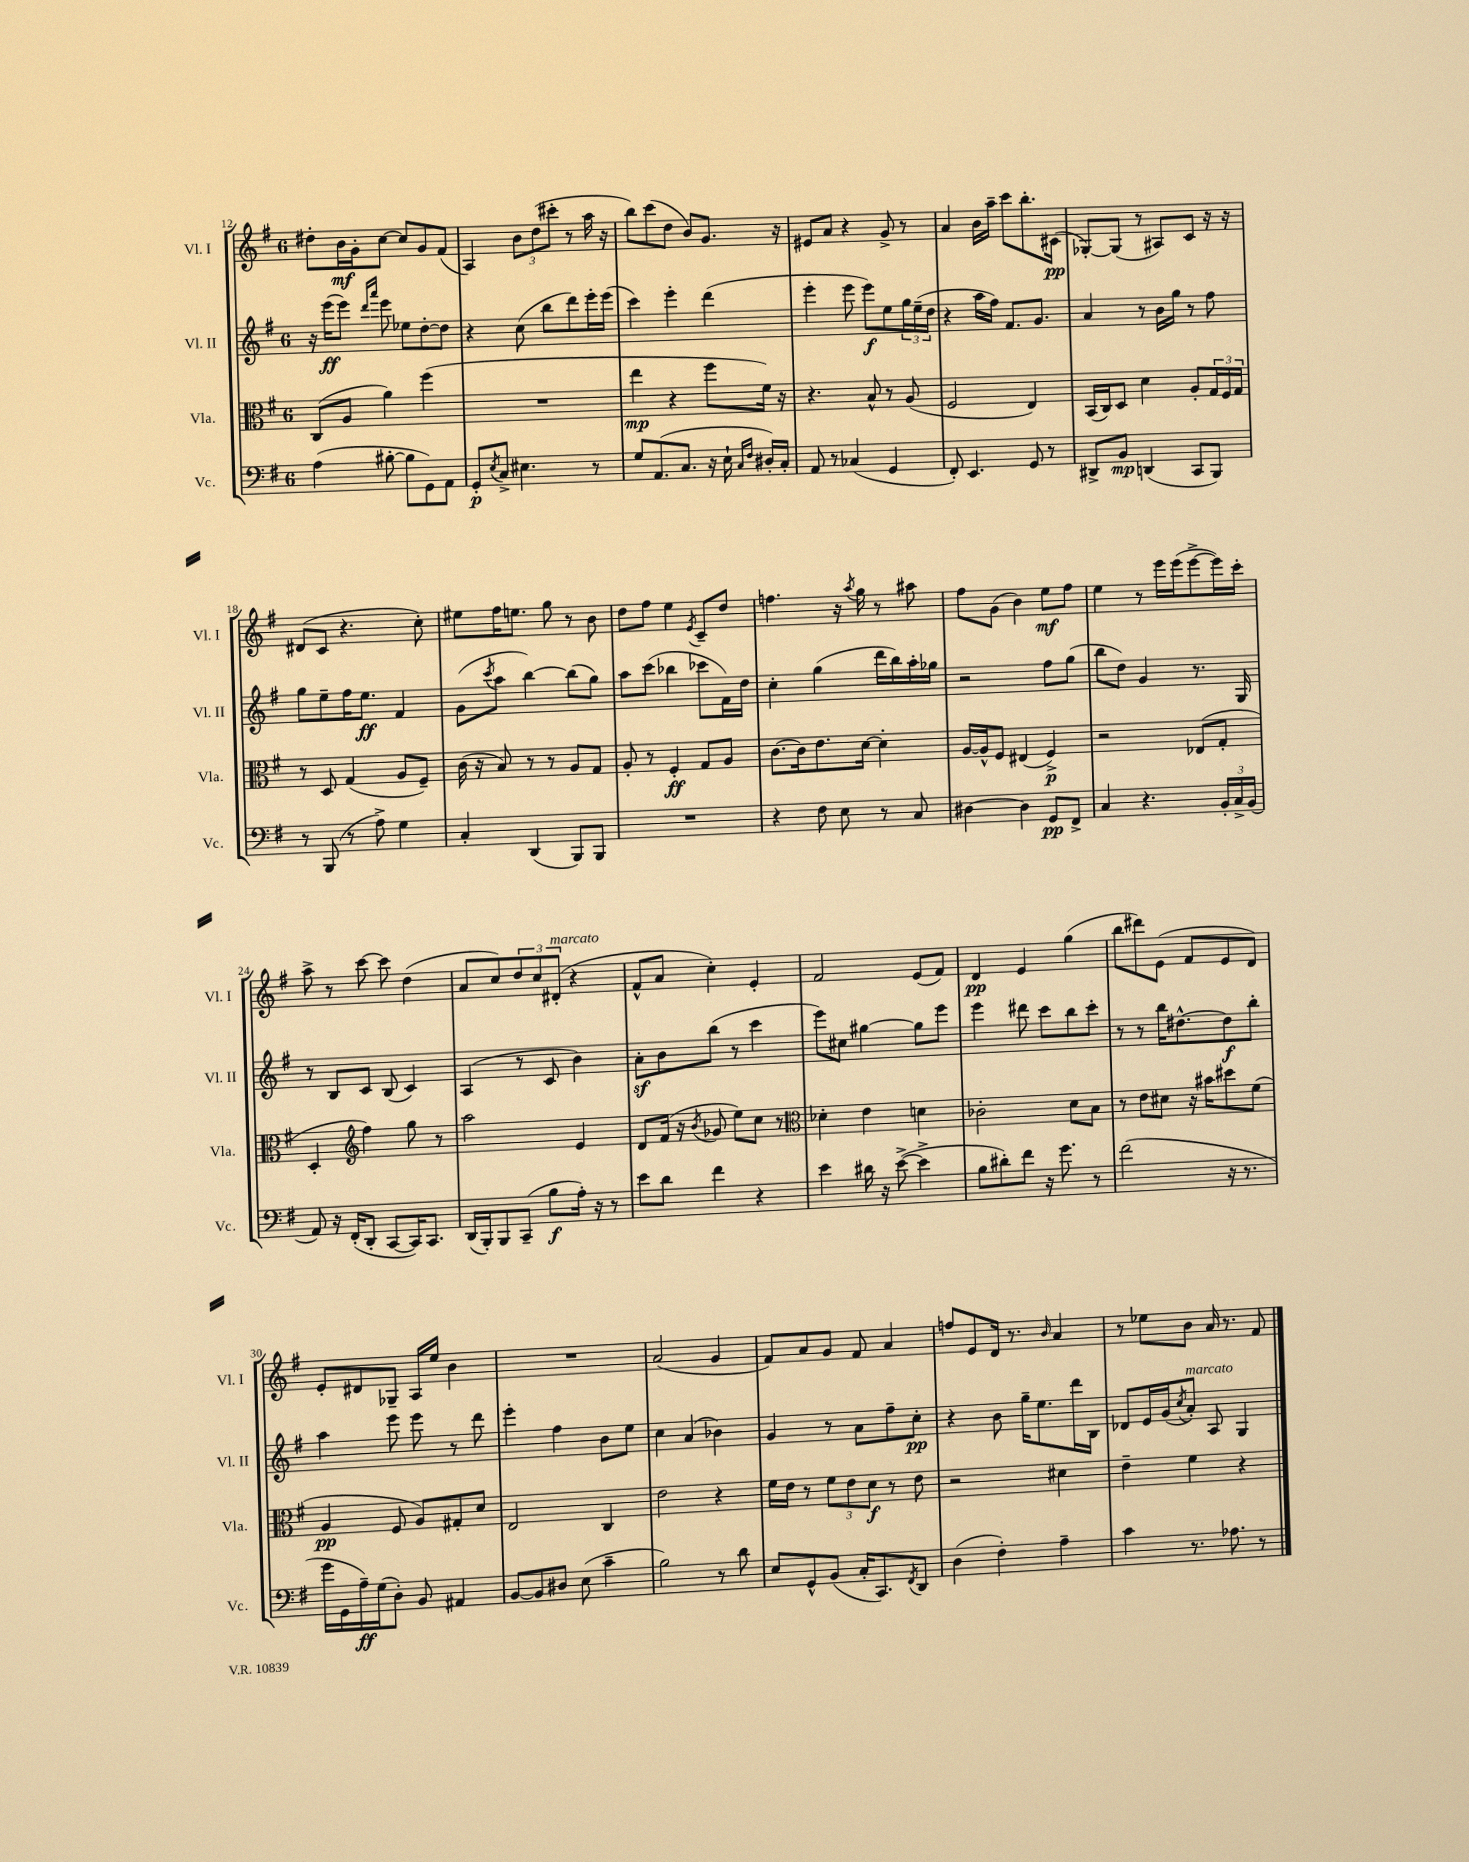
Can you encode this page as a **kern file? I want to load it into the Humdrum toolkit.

**kern	**dynam	**kern	**dynam	**kern	**dynam	**kern	**dynam
*part4	*part4	*part3	*part3	*part2	*part2	*part1	*part1
*staff4	*staff4	*staff3	*staff3	*staff2	*staff2	*staff1	*staff1
*I"Vc.	*	*I"Vla.	*	*I"Vl. II	*	*I"Vl. I	*
*I'Vc.	*	*I'Vla.	*	*I'Vl. II	*	*I'Vl. I	*
*clefF4	*	*clefC3	*	*clefG2	*	*clefG2	*
*k[f#]	*	*k[f#]	*	*k[f#]	*	*k[f#]	*
*M6/8	*	*M6/8	*	*M6/8	*	*M6/8	*
=12	=12	=12	=12	=12	=12	=12	=12
(4A\	.	(8C/L	.	16r	.	8dd#X'\L	.
.	.	.	.	(16eee\KL	ff	.	.
.	.	8A/J	.	8eee\J)	.	16b\L	mf
.	.	.	.	.	.	16g'\J	.
.	.	.	.	16qqddd/LL	.	.	.
.	.	.	.	16qqaaa/JJ	.	.	.
[8B#X'\	.	4a\)	.	8eee\	.	[8cc\J	.
8B#\L]	.	.	.	8ee-X\L	.	8cc/L]	.
8GG\)	.	(4ff#\	.	[8dd'\	.	8g/	.
8AA\J	.	.	.	8dd\J]	.	(8f#/J	.
=13	=13	=13	=13	=13	=13	=13	=13
8GG'/L	p	2.r	.	4r	.	4A/)	.
8qE/	.	.	.	.	.	.	.
8C^/J	.	.	.	.	.	.	.
4.E#X\	.	.	.	(8cc\	.	12b\L	.
.	.	.	.	.	.	(12dd\	.
.	.	.	.	8bb\L	.	.	.
.	.	.	.	.	.	12ccc#X'\J	.
.	.	.	.	8ddd\)	.	8r	.
8r	.	.	.	16eee'\L	.	16aa\	.
.	.	.	.	(16eee\JJ	.	16r	.
=14	=14	=14	=14	=14	=14	=14	=14
8G/L	.	4ee\	mp	4ccc\)	.	8bb\L)	.
(8.AA/	.	.	.	.	.	(8ccc\	.
.	.	4r	.	4eee'\	.	8dd\J	.
8.C/J	.	.	.	.	.	.	.
.	.	.	.	.	.	8b/L)	.
16r	.	8ff#\L	.	(4ddd\	.	8.g/J	.
16E`\	.	.	.	.	.	.	.
16qqC/LL	.	.	.	.	.	.	.
16qqF#/JJ	.	.	.	.	.	.	.
16D#X'/LL)	.	16f#\Jk)	.	.	.	.	.
16C'/JJ	.	16r	.	.	.	16r	.
=15	=15	=15	=15	=15	=15	=15	=15
8AA/	.	4.r	.	4eee'\	.	8e#X/L	.
8r	.	.	.	.	.	8a/J	.
(4C-X/	.	.	.	8eee\	.	4r	.
.	.	8B^^/	.	8eee\L)	f	.	.
4GG/	.	8r	.	8ee\	.	8g^/	.
.	.	(8A/	.	24gg\L	.	8r	.
.	.	.	.	(24ee~\	.	.	.
.	.	.	.	24dd\JJ	.	.	.
=16	=16	=16	=16	=16	=16	=16	=16
8FF#'/)	.	2F#/	.	4r	.	4a/	.
4.EE/	.	.	.	.	.	.	.
.	.	.	.	16aa\LL	.	16b\LL	.
.	.	.	.	16ff#\JJ)	.	16aa~\JJ	.
.	.	.	.	8.f#/L	.	8ccc\L	.
8GG/	.	4E/)	.	.	.	8.bb'\	.
.	.	.	.	8.g/J	.	.	.
8r	.	.	.	.	.	.	.
.	.	.	.	.	.	(16c#X\Jk	pp
=17	=17	=17	=17	=17	=17	=17	=17
8DD#X^/L	.	(16BB/LL	.	4a/	.	[8G-X'/L)	.
.	.	16C/J)	.	.	.	.	.
8BB/J	mp	8D/J	.	.	.	(8G-/J]	.
(4DDn/	.	4d\	.	8r	.	8r	.
.	.	.	.	16b\LL	.	8A#X/L)	.
.	.	.	.	16gg\JJ	.	.	.
8CC/L	.	8A'/L	.	8r	.	8c/J	.
8BBB/J)	.	24G/L	.	8ff#\	.	16r	.
.	.	24F#/	.	.	.	.	.
.	.	.	.	.	.	16r	.
.	.	24G/JJ	.	.	.	.	.
!!LO:LB:g=z
=18	=18	=18	=18	=18	=18	=18	=18
8r	.	8r	.	8gg\L	.	(8d#X/L	.
(8BBB/	.	8D/	.	8ee~\	.	8c/J	.
8r	.	(4G/	.	16ff#\K	.	4.r	.
.	.	.	.	8.ee\J	ff	.	.
8A^\)	.	.	.	.	.	.	.
4G\	.	8A/L	.	4f#/	.	.	.
.	.	8F#~/J)	.	.	.	8cc'\)	.
=19	=19	=19	=19	=19	=19	=19	=19
4C'/	.	(16c\	.	(8g\L	.	8ee#X\L	.
.	.	16r	.	.	.	.	.
.	.	.	.	8qccc/	.	.	.
.	.	8B/)	.	8aa\J	.	16ff#\K	.
.	.	.	.	.	.	8.een\J	.
(4DD/	.	8r	.	[4bb\)	.	.	.
.	.	8r	.	.	.	8gg\	.
8BBB/L)	.	8A/L	.	(8bb\L]	.	8r	.
8BBB/J	.	8G/J	.	8gg\J)	.	8b\	.
=20	=20	=20	=20	=20	=20	=20	=20
2.r	.	8A'/	.	8aa\L	.	8dd\L	.
.	.	8r	.	(8ccc\J	.	8ff#\J	.
.	.	4F#'/	ff	4bb-X\	.	4ee\	.
.	.	.	.	.	.	8qe/	.
.	.	8G/L	.	8ccc-X\L	.	8c~/L	.
.	.	8A/J	.	16f#\L)	.	8dd/J	.
.	.	.	.	16dd\JJ	.	.	.
=21	=21	=21	=21	=21	=21	=21	=21
4r	.	[8.c\L	.	4cc'\	.	4.ffn\	.
.	.	16c\k]	.	.	.	.	.
8F#\	.	8.e\	.	(4gg\	.	.	.
8E\	.	.	.	.	.	16r	.
.	.	.	.	.	.	8qaa/	.
.	.	[16d\Jk	.	.	.	16gg\	.
8r	.	4d'\]	.	16ddd\LL	.	8r	.
.	.	.	.	16bb\)	.	.	.
8C/	.	.	.	16aa'\	.	8aa#X\	.
.	.	.	.	16gg-X\JJ	.	.	.
=22	=22	=22	=22	=22	=22	=22	=22
[4D#X\	.	[16A/LL	.	2r	.	8ff#\L	.
.	.	16A^^/J]	.	.	.	.	.
.	.	8F#/J	.	.	.	(8g\J	.
4D#\]	.	(4E#X/	.	.	.	4b\)	.
8GG/L	pp	4F#^/)	p	8ff#\L	.	8ee\L	mf
8FF#^/J	.	.	.	(8gg\J	.	8ff#\J	.
=23	=23	=23	=23	=23	=23	=23	=23
4C/	.	2r	.	8bb\L	.	4ee\	.
.	.	.	.	8dd\J)	.	.	.
4.r	.	.	.	4g/	.	8r	.
.	.	.	.	.	.	16eee\LL	.
.	.	.	.	.	.	(16eee\J	.
.	.	(8E-X/L	.	8.r	.	[8eee^\	.
24BB'/LL	.	8G'/J	.	.	.	16eee\L])	.
24C^/	.	.	.	.	.	.	.
.	.	.	.	16G/	.	16ccc'\JJ	.
(24BB/JJ	.	.	.	.	.	.	.
!!LO:LB:g=z
=24	=24	=24	=24	=24	=24	=24	=24
8AA/)	.	4D'/	.	8r	.	8aa^\	.
16r	.	.	.	8B/L	.	8r	.
(16FF#'/KL	.	.	.	.	.	.	.
*	*	*clefG2	*	*	*	*	*
8DD'/J	.	4ff#\)	.	8c/J	.	[8ccc\	.
[8CC/L	.	.	.	(8B/	.	8ccc\]	.
16CC/K])	.	8gg\	.	4c/)	.	(4dd\	.
8.CC/J	.	.	.	.	.	.	.
.	.	8r	.	.	.	.	.
=25	=25	=25	=25	=25	=25	=25	=25
(16DD/LL	.	2aa\	.	(4A/	.	8a/L	.
16BBB'/J)	.	.	.	.	.	.	.
8BBB/	.	.	.	.	.	8cc/)	.
(8CC~/J	.	.	.	8r	.	12dd/	.
.	.	.	.	.	.	12cc/	.
8B\L	f	.	.	8c/	.	.	.
!	!	!	!	!	!	!LO:TX:a:i:t=marcato	!
.	.	.	.	.	.	(12d#X'/J	.
16A'\Jk)	.	4e/	.	4b\)	.	4r	.
16r	.	.	.	.	.	.	.
8r	.	.	.	.	.	.	.
=26	=26	=26	=26	=26	=26	=26	=26
8e\L	.	8d/L	.	8az'\L	.	8f#^^/L	.
8d\J	.	(16f#/Jk	.	8b\	.	8a/J	.
.	.	16r	.	.	.	.	.
.	.	8qb/	.	.	.	.	.
4f#\	.	8g-X/	.	(8bb\J	.	4cc'\)	.
.	.	8ee\L)	.	8r	.	.	.
4r	.	8cc\J	.	4ccc\	.	4e'/	.
.	.	8r	.	.	.	.	.
=27	=27	=27	=27	=27	=27	=27	=27
*	*	*clefC3	*	*	*	*	*
4e\	.	4d-X'\	.	8eee\L)	.	2f#/	.
.	.	.	.	8cc#X\J	.	.	.
16d#X\	.	4e\	.	[4gg#X\	.	.	.
16r	.	.	.	.	.	.	.
([8e^\	.	.	.	.	.	.	.
4e^\]	.	4dn\	.	8gg#\L]	.	(8e/L	.
.	.	.	.	8eee\J	.	8f#/J)	.
=28	=28	=28	=28	=28	=28	=28	=28
8B\L	.	2c-X'\	.	4eee\	.	4d/	pp
8d#X'\)	.	.	.	.	.	.	.
8f#\J	.	.	.	8ddd#X\	.	4e/	.
16r	.	.	.	8ccc\L	.	.	.
8.g\	.	.	.	.	.	.	.
.	.	8d\L	.	8bb\	.	(4gg\	.
8r	.	8B\J	.	8ccc'\J	.	.	.
=29	=29	=29	=29	=29	=29	=29	=29
(2f#\	.	8r	.	8r	.	8bb\L	.
.	.	8e\L	.	8r	.	8ddd#X\)	.
.	.	8d#X\J	.	16bb\KL	.	(8e\J	.
.	.	.	.	[8.dd#X^^\	.	.	.
.	.	16r	.	.	.	8f#/L	.
.	.	16b#X\KL	.	.	.	.	.
16r	.	8dd#X\	.	8dd#\]	f	8e/	.
8.r	.	.	.	.	.	.	.
.	.	(8f#\J	.	8bb'\J	.	8d/J)	.
!!LO:LB:g=z
=30	=30	=30	=30	=30	=30	=30	=30
16g\LL	.	4A/	pp	4aa\	.	8e'/L	.
16GG\	.	.	.	.	.	.	.
16A~\)	ff	.	.	.	.	8d#X/	.
(16G\J	.	.	.	.	.	.	.
8D'\J)	.	8F#/	.	8eee\	.	8G-X~/J	.
8BB/	.	8A/L)	.	8eee\	.	16A/LL	.
.	.	.	.	.	.	16ee/JJ	.
4AA#X/	.	8G#X'/	.	8r	.	4b\	.
.	.	8d/J	.	8ddd\	.	.	.
=31	=31	=31	=31	=31	=31	=31	=31
[8BB/L	.	2E/	.	4eee'\	.	2.r	.
8BB/]	.	.	.	.	.	.	.
8D#X/J	.	.	.	4ff#\	.	.	.
(8E\	.	.	.	.	.	.	.
4c~\	.	4C/	.	8b\L	.	.	.
.	.	.	.	8ee\J	.	.	.
=32	=32	=32	=32	=32	=32	=32	=32
2B\)	.	2e\	.	4cc\	.	(2a/	.
.	.	.	.	(4a/	.	.	.
8r	.	4r	.	4b-X\)	.	4g/	.
8d\	.	.	.	.	.	.	.
=33	=33	=33	=33	=33	=33	=33	=33
8E/L	.	16f#\LL	.	4g/	.	8f#/L)	.
.	.	16e\JJ	.	.	.	.	.
8GG^^/	.	8r	.	.	.	8a/	.
(8BB/J	.	12f#\L	.	8r	.	8g/J	.
.	.	12e\	.	.	.	.	.
16C'/KL	.	.	.	8a\L	.	8f#/	.
.	.	12d\J	f	.	.	.	.
8.CC/)	.	.	.	.	.	.	.
.	.	8r	.	8ff#~\	.	4a/	.
8qFF#/	.	.	.	.	.	.	.
8DD/J	.	8e\	.	8cc'\J	pp	.	.
=34	=34	=34	=34	=34	=34	=34	=34
(4D\	.	2r	.	4r	.	8ffn/L	.
.	.	.	.	.	.	8e/	.
4F#'\)	.	.	.	8b\	.	16d/Jk	.
.	.	.	.	.	.	8.r	.
.	.	.	.	16gg~\KL	.	.	.
.	.	.	.	8.ee\	.	.	.
.	.	.	.	.	.	16qqb/	.
4A~\	.	4d#X\	.	.	.	4a/	.
.	.	.	.	16ddd\L	.	.	.
.	.	.	.	16B\JJ	.	.	.
=35	=35	=35	=35	=35	=35	=35	=35
4c\	.	4e~\	.	8d-X/L	.	8r	.
.	.	.	.	16e/L	.	8ee-X\L	.
.	.	.	.	(16g/J	.	.	.
.	.	.	.	8qcc/	.	.	.
!	!	!	!	!LO:TX:a:i:t=marcato	!	!	!
8.r	.	4f#\	.	8a'/J)	.	8b\J	.
.	.	.	.	8A/	.	16a/	.
8.A-X\	.	.	.	.	.	8.r	.
.	.	4r	.	4G/	.	.	.
8r	.	.	.	.	.	8f#/	.
==	==	==	==	==	==	==	==
*-	*-	*-	*-	*-	*-	*-	*-
